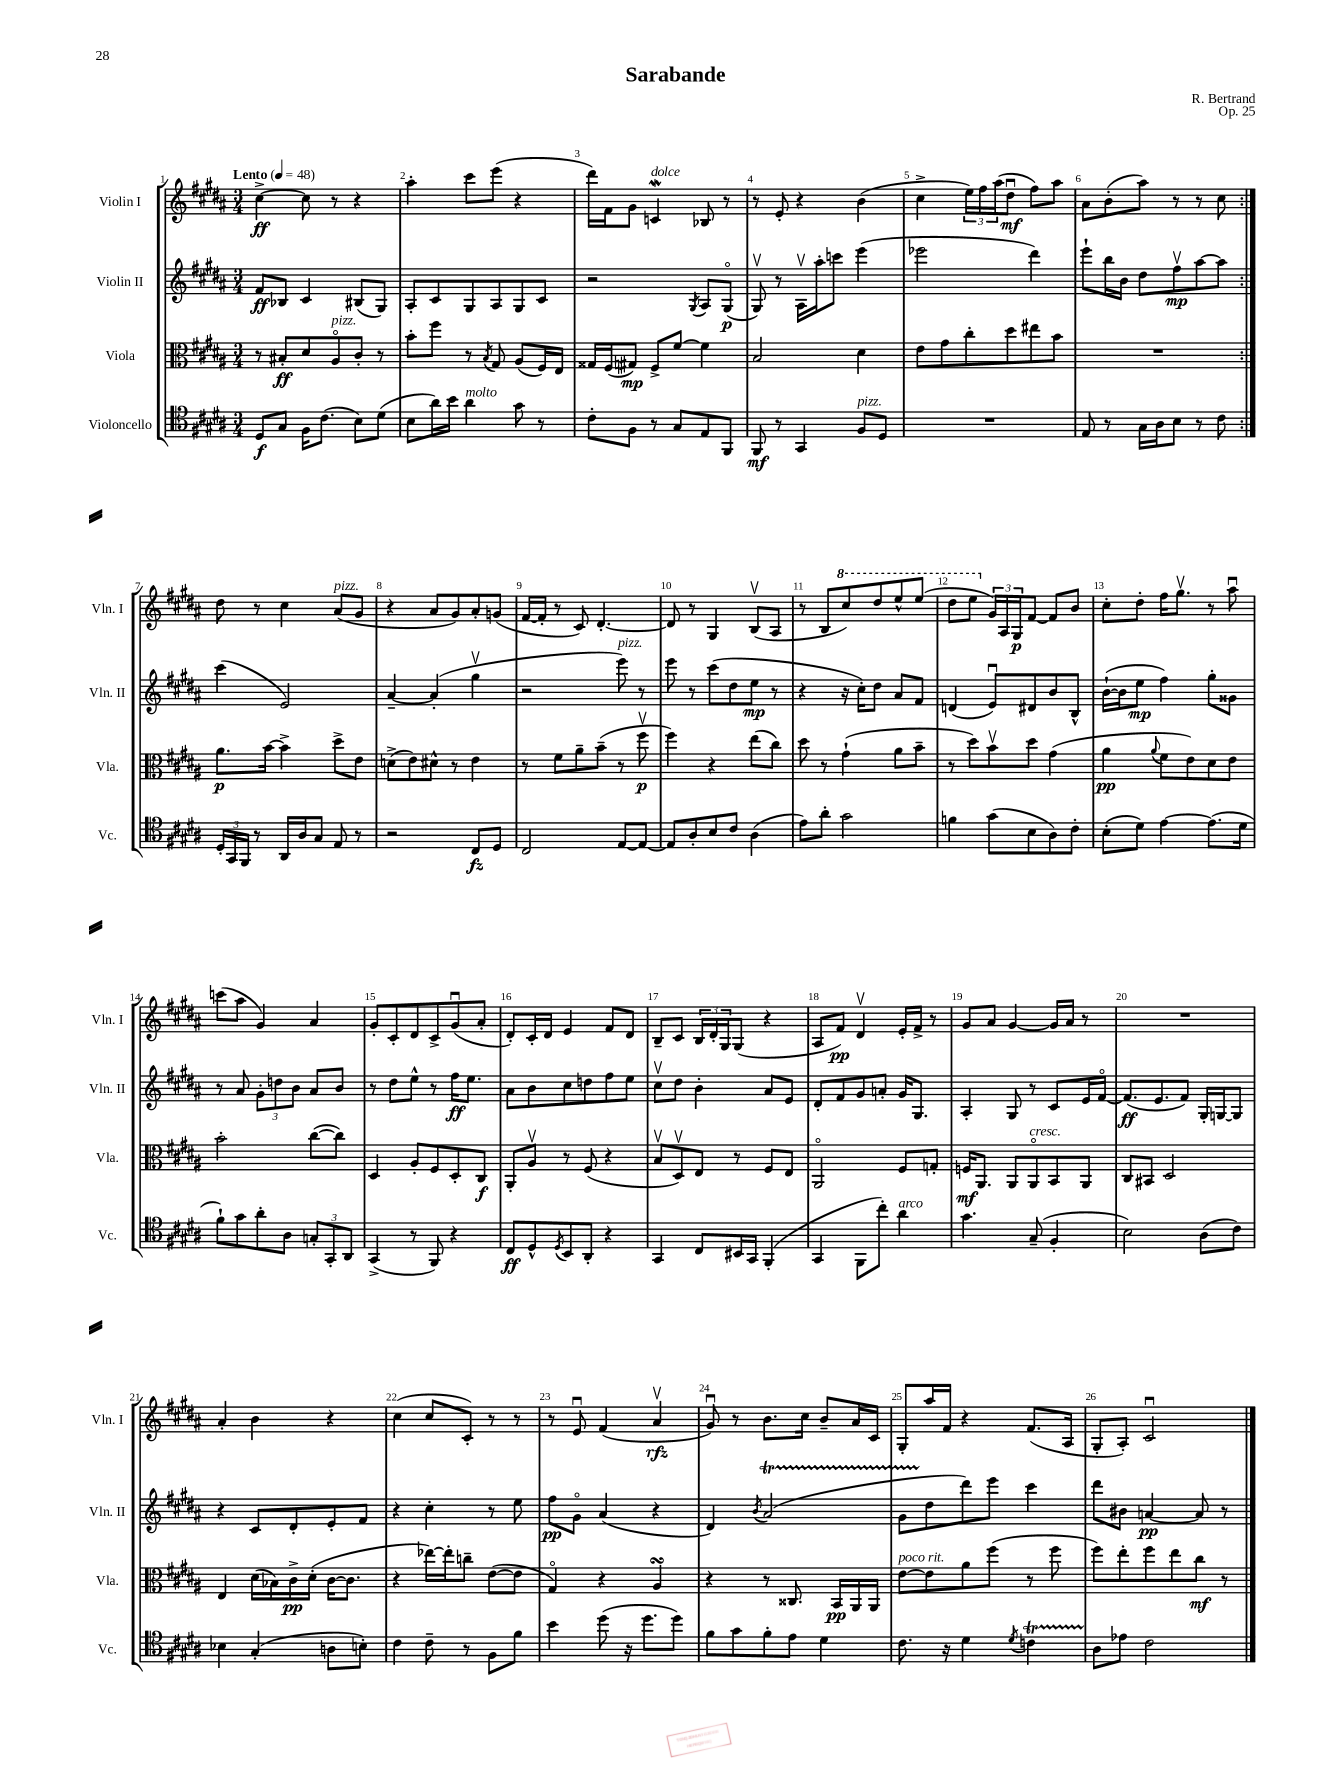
\header { title = "Sarabande" composer = "R. Bertrand" opus = "Op. 25" }
<<
\new StaffGroup <<
\new Staff = "s0" \with { instrumentName = "Violin I" shortInstrumentName = "Vln. I" } {
    \clef treble \key b \major \numericTimeSignature \time 3/4 \tempo "Lento" 4 = 48
    \repeat volta 2 { cis''4~->\ff cis''8 r8 r4 |
    ais''4-. cis'''8 e'''8( r4 |
    dis'''16) fis'16 gis'8 c'4\mordent^\markup { \italic "dolce" } bes8 r8 |
    r8 e'8-. r4 b'4( |
    cis''4-> \tuplet 3/2 { e''16) fis''16 ais''16( } dis''8\downbow\mf fis''8) ais''8 |
    ais'8 b'8-.( ais''8) r8 r8 cis''8 | }
    dis''8 r8 cis''4 ais'8^\markup { \italic "pizz." }( gis'8 |
    r4 ais'8 gis'8) ais'8-. g'8( |
    fis'16~ fis'16-. r8 cis'8) dis'4.~-. |
    dis'8 r8 gis4 b8\upbow( ais8 |
    r8 b8 \ottava #1 cis'''8) dis'''8 e'''8-^ e'''8( |
    dis'''8 e'''8 \ottava #0 \tuplet 3/2 { gis'16) ais16 gis16\p } fis'8~ fis'8 b'8 |
    cis''8-. dis''8-. fis''16 gis''8.\upbow r8 ais''8\downbow |
    c'''8( ais''8 gis'4) ais'4 |
    gis'8-. cis'8-. dis'8 cis'8-> gis'8\downbow( ais'8-. |
    dis'8-.) cis'16-. dis'16 e'4 fis'8 dis'8 |
    b8-- cis'8 \tuplet 3/2 { b16 dis'16-. gis16 } gis8( r4 |
    ais8 fis'8\pp) dis'4\upbow e'16-. fis'16-> r8 |
    gis'8 ais'8 gis'4~ gis'16 ais'16 r8 |
    R2. |
    ais'4-. b'4 r4 |
    cis''4( cis''8 cis'8-.) r8 r8 |
    r8 e'8\downbow fis'4( ais'4\upbow\rfz |
    gis'8\downbow) r8 b'8. cis''16 b'8-- ais'16 cis'16 |
    gis8-. ais''16 fis'16 r4 fis'8.( ais16 |
    gis8-. ais8-.) cis'2\downbow \bar "|." |
}
\new Staff = "s1" \with { instrumentName = "Violin II" shortInstrumentName = "Vln. II" } {
    \clef treble \key b \major \numericTimeSignature \time 3/4
    \repeat volta 2 { fis'8\ff bes8 cis'4 bis8( gis8) |
    ais8-. cis'8 gis8 ais8 gis8 cis'8 |
    r2 \acciaccatura { gis8 } ais8 gis8\flageolet\p( |
    gis8\upbow) r8 ais16\upbow ais''16-. c'''8 e'''4( |
    ees'''2 dis'''4) |
    e'''8-! b''16 b'16 dis''8 fis''8\upbow\mp ais''8~ ais''8 | }
    cis'''4( e'2) |
    ais'4~-- ais'4-.( gis''4\upbow |
    r2 e'''8^\markup { \italic "pizz." }) r8 |
    e'''8 r8 cis'''8( dis''8 e''8\mp r8 |
    r4 r16 cis''16-.) dis''8 ais'8 fis'8 |
    d'4( e'8\downbow) dis'8 b'8 b8-^ |
    b'16~-!( b'16 e''8\mp fis''4) gis''8-. gisis'8 |
    r8 ais'8 \tuplet 3/2 { gis'8-. d''8 b'8 } ais'8 b'8 |
    r8 dis''8 e''8-^ r8 fis''16\ff e''8. |
    ais'8 b'8 cis''8 d''8 fis''8 e''8 |
    cis''8\upbow dis''8 b'4-. ais'8 e'8 |
    dis'8-. fis'8 gis'8 a'8-. gis'16 gis8. |
    ais4-. gis8 r8 cis'8 e'16 fis'16~\flageolet |
    fis'8.\ff( e'8. fis'8) gis16-. g16~ g8 |
    r4 cis'8 dis'8-. e'8-. fis'8 |
    r4 cis''4-. r8 e''8 |
    fis''8\pp gis'8\flageolet ais'4( r4 |
    dis'4) \acciaccatura { b'8 } ais'2\startTrillSpan( |
    gis'8 dis''8\stopTrillSpan dis'''8) e'''8 cis'''4 |
    dis'''8 bis'8 a'4~\pp a'8 r8 \bar "|." |
}
\new Staff = "s2" \with { instrumentName = "Viola" shortInstrumentName = "Vla." } {
    \clef alto \key b \major \numericTimeSignature \time 3/4
    \repeat volta 2 { r8 bis8-.\ff dis'8 ais8\flageolet^\markup { \italic "pizz." } cis'8-. r8 |
    b'8-. fis''8 r8 \acciaccatura { b8 } gis8 ais8( fis16) e16 |
    gisis16 fis16( gis8\mp) fis8-> fis'8~ fis'4 |
    b2 dis'4 |
    e'8 gis'8 cis''8-. dis''8 eis''8 b'8 |
    R2. | }
    ais'8.\p b'16~ b'4-> dis''8-> e'8 |
    d'8->( e'8) dis'8-^ r8 e'4 |
    r8 fis'8 ais'8-- b'8--( r8 fis''8\upbow\p |
    fis''4) r4 e''8( cis''8) |
    dis''8 r8 gis'4-!( ais'8 b'8-- |
    r8 dis''8) b'8\upbow dis''8 gis'4( |
    ais'4\pp \appoggiatura { ais'8 } fis'8 e'8) dis'8 e'8 |
    b'2-. cis''8~( cis''8) |
    dis4 ais8-. fis8 dis8-. cis8\f |
    ais,8-. ais8\upbow r8 fis8( r4 |
    b8\upbow dis8\upbow) e8 r8 fis8 e8 |
    ais,2\flageolet fis8 g8-. |
    f16\mf ais,8. ais,8 ais,8\flageolet^\markup { \italic "cresc." } b,8 ais,8 |
    cis8 bis,8 dis2 |
    e4 dis'16( bes16) cis'16->\pp dis'16-.( cis'16~ cis'8. |
    r4 ees''16~) ees''16-. c''8-- e'8~( e'8 |
    gis4\flageolet) r4 ais4\turn |
    r4 r8 cisis8. b,16\pp ais,16 ais,16 |
    e'8~^\markup { \italic "poco rit." } e'8 ais'8 fis''8( r8 fis''8 |
    fis''8) e''8-. fis''8 e''8 cis''8\mf r8 \bar "|." |
}
\new Staff = "s3" \with { instrumentName = "Violoncello" shortInstrumentName = "Vc." } {
    \clef tenor \key b \major \numericTimeSignature \time 3/4
    \repeat volta 2 { dis8\f gis8 fis16 cis'8.( b8) dis'8( |
    b8 ais'16) b'16 ais'4^\markup { \italic "molto" } gis'8 r8 |
    cis'8-. fis8 r8 gis8 e8 fis,8 |
    fis,8\mf r8 gis,4 fis8^\markup { \italic "pizz." } dis8 |
    R2. |
    e8 r8 gis16 ais16 b8 r8 cis'8 | }
    \tuplet 3/2 { dis16-. gis,16 fis,16 } r8 ais,16 ais16 gis8 e8 r8 |
    r2 cis8\fz dis8 |
    cis2 e8~ e8~ |
    e8 ais8-. b8 cis'8 ais4( |
    e'8) ais'8-. gis'2 |
    f'4 gis'8( b8 ais8) cis'8-. |
    b8-.( dis'8) e'4~ e'8.( dis'16 |
    fis'8-!) gis'8 ais'8-. ais8 \tuplet 3/2 { g8-. gis,8-. ais,8 } |
    gis,4->( r8 fis,8) r4 |
    cis8\ff dis8-^ \acciaccatura { dis8 } b,8 ais,8-. r4 |
    gis,4 cis8 bis,16 gis,16 fis,4-.( |
    gis,4 fis,8 cis''8-.) ais'4^\markup { \italic "arco" } |
    gis'4. gis8--( fis4-. |
    b2) ais8( cis'8) |
    bes4 gis4-.( a8 b8-.) |
    cis'4 cis'8-- r8 fis8 fis'8 |
    b'4 dis''8( r16 dis''8. dis''8) |
    fis'8 gis'8 fis'8-. e'8 dis'4 |
    cis'8. r16 dis'4 \acciaccatura { dis'8 } c'4\startTrillSpan |
    ais8\stopTrillSpan ees'8 cis'2 \bar "|." |
}
>>
>>
\layout { \context { \Score \override BarNumber.break-visibility = ##(#f #t #t) barNumberVisibility = #all-bar-numbers-visible } }
